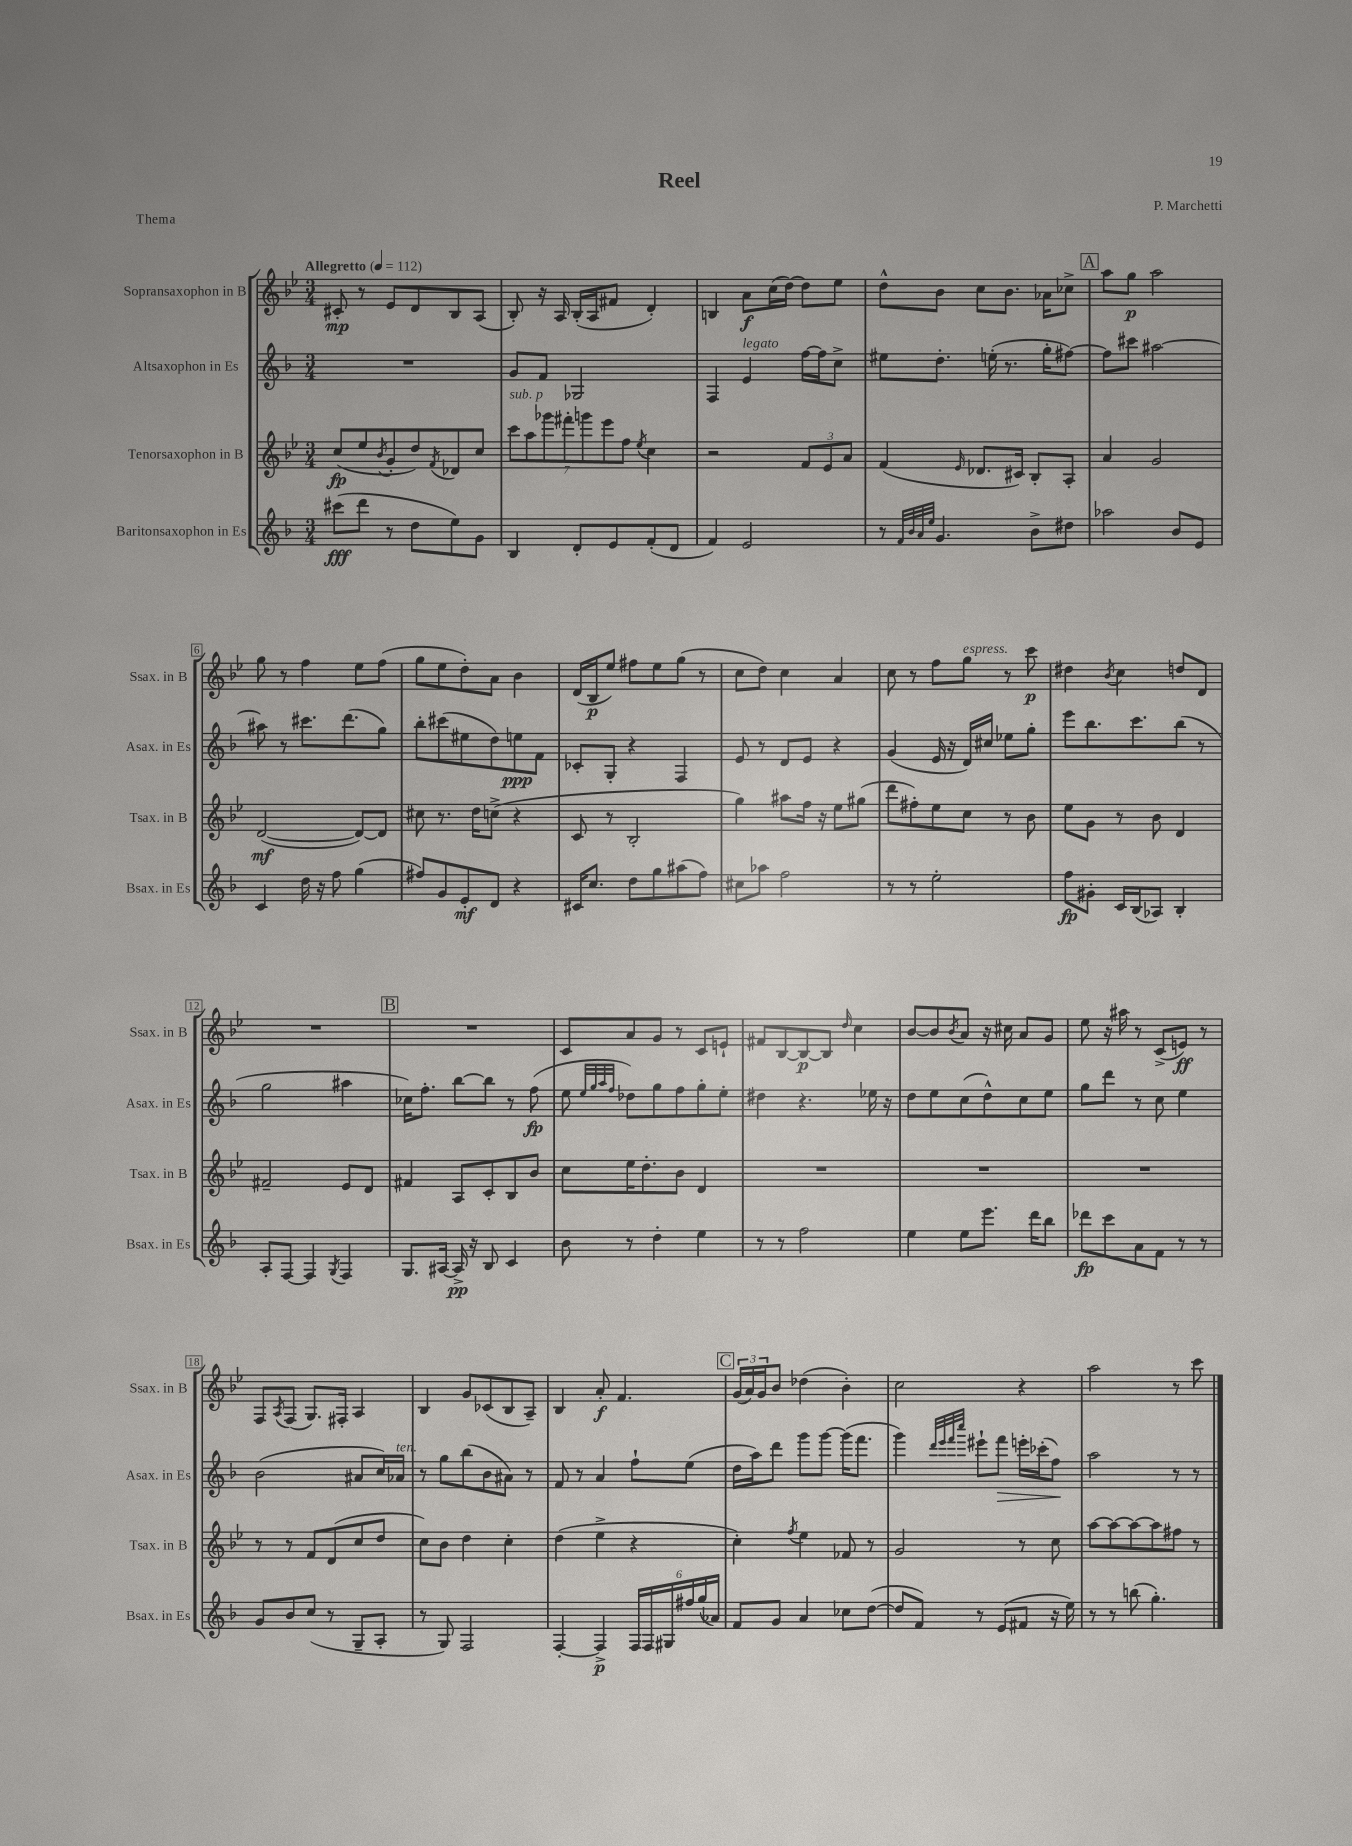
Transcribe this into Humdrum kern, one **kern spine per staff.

**kern	**kern	**kern	**kern
*staff4	*staff3	*staff2	*staff1
*clefG2	*clefG2	*clefG2	*clefG2
*k[b-]	*k[b-e-]	*k[b-]	*k[b-e-]
*M3/4	*M3/4	*M3/4	*M3/4
*MM112	*MM112	*MM112	*MM112
(8ccc#\L	(8cc/L	2.r	8c#'/
8ddd\J	8ee-/	.	8r
.	8qb-/	.	.
8r	8g'/	.	8e-/L
8dd\L	8dd/)	.	8d/
.	8qf/	.	.
8ee\)	8d-/	.	8B-/
8g\J	8cc/J	.	(8A/J
=	=	=	=
4B-/	14ccc\L	8g/L	8B-'/)
.	14aa\	.	.
.	.	8f/J	16r
.	14ggg-\	.	.
.	.	.	16A/
.	14fff#'\	.	.
8d'/L	.	2G-/	(16B-'/LL
.	14ggg\	.	.
.	.	.	16A/J
.	14eee-\	.	.
8e/	.	.	8f#/J
.	14ff\J	.	.
.	8qee-/	.	.
(8f'/	4cc\	.	4d'/)
8d/J	.	.	.
=	=	=	=
4f/)	2r	4F/	4B/
2e/	.	4e/	8a\L
.	.	.	(16cc\L
.	.	.	[16dd\JJ)
.	12f/L	[16ff\LL	8dd\]L
.	.	16ff\]J	.
.	12e-/	.	.
.	.	8cc^\J	8ee-\J
.	12a/J	.	.
=	=	=	=
8r	(4f/	8ee#\L	8dd^^\L
32qqf/LLL	.	.	.
32qqb-/	.	.	.
32qqa/	.	.	.
32qqee/JJJ	.	.	.
4.g/	.	8.dd'\J	8b-\J
.	16qqe-/	.	.
.	8.d-/L	.	8cc\L
.	.	(16ee'\	.
.	.	8.r	8.b-\J
.	16c#/Jk)	.	.
8b-^\L	8B-'/L	.	.
.	.	16gg'\LK	16a-\LK
8dd#\J	8A'/J	[8ff#\J)	8cc-^\J
=	=	=	=
2aa-\	4a/	8ff#\]L	8aa\L
.	.	8ccc#\J	8gg\J
.	2g/	[2aa#\	2aa\
8b-/L	.	.	.
8e/J	.	.	.
=	=	=	=
4c/	([2d/	8aa#\]	8gg\
.	.	8r	8r
16dd\	.	8.ccc#\L	4ff\
16r	.	.	.
8ff\	.	.	.
.	.	(8.ddd\	.
(4gg\	8d/_L)	.	8ee-\L
.	8d/]J	8gg\J)	(8ff\J
=	=	=	=
8ff#/L)	8cc#\	8bb-'\L	8gg\L
8g/	8.r	(8ccc#\	8ee-\
8e'/	.	8ee#\	8dd'\)
.	16dd\LK	.	.
8d/J	(8cc^\J	8dd\)	8a\J
4r	4r	8ee\	4b-\
.	.	8f\J	.
=	=	=	=
16c#/LK	8c/	8c-'/L	(16d/LL
8.cc/J	.	.	16B-/J
.	8r	8G'/J	8ee-/J)
8dd\L	2B-'/	4r	8ff#\L
8gg\	.	.	8ee-\
(8aa#\	.	4F/	(8gg\J
8ff\J)	.	.	8r
=	=	=	=
8cc#\L	4gg\)	8e/	8cc\L
8aa-\J	.	8r	8dd\J)
2ff\	8aa#\L	8d/L	4cc\
.	16ff\Jk	8e/J	.
.	16r	.	.
.	8ee-\L	4r	4a/
.	(8gg#\J	.	.
=	=	=	=
8r	8ddd\L	(4g/	8cc\
8r	8ff#'\)	.	8r
2ee'\	8ee-\	16e/	8ff\L
.	.	16r	.
.	8cc\J	16d/LL)	8gg\J
.	.	16cc#/JJ	.
.	8r	8ee-\L	8r
.	8b-\	8gg'\J	8ccc\
=	=	=	=
8ff\L	8ee-\L	8eee\L	4dd#\
8g#'\J	8g\J	8.bb-\	.
.	.	.	8qb-/
16c/LL	8r	.	4cc\
(16B-/J	.	8.ccc\	.
8A-/J)	8b-\	.	.
4B-'/	4d/	(8bb-\J	8dd/L
.	.	8r	8d/J
=	=	=	=
8A'/L	2f#~/	2gg\	2.r
[8F/J	.	.	.
4F/]	.	.	.
8qG/	.	.	.
4F/	8e-/L	4aa#\	.
.	8d/J	.	.
=	=	=	=
8.G/L	4f#/	16cc-\LK)	2.r
.	.	8.ff'\J	.
[16A#/Jk	.	.	.
16A#^/]	8A/L	[8bb-\L	.
16r	.	.	.
8B-/	8c'/	8bb-\]J	.
4c/	8B-/	8r	.
.	8b-/J	(8ff\	.
=	=	=	=
8b-\	8cc\L	8ee\	8c/L
.	.	32qqee/LLL	.
.	.	32qqgg/	.
.	.	32qqaa/	.
.	.	32qqff/JJJ	.
8r	16ee-\K	8dd-\L)	8a/
.	8.dd'\	.	.
4dd'\	.	8gg\	8g/J
.	8b-\J	8ff\	8r
4ee\	4d/	8gg'\	8c/L
.	.	8ee'\J	8e`/J
=	=	=	=
8r	2.r	4dd#\	8f#/L
8r	.	.	[8B-/
2ff\	.	4.r	8B-/_
.	.	.	8B-/]J
.	.	.	16qqdd/
.	.	.	4cc\
.	.	16ee-\	.
.	.	16r	.
=	=	=	=
4ee\	2.r	8dd\L	[8b-/L
.	.	8ee\	8b-/]
.	.	.	8qb-/
8ee\L	.	(8cc\	8a/J
8.eee\J	.	8dd^^\)	16r
.	.	.	16cc#\
.	.	8cc\	8a/L
16ddd\LK	.	.	.
8bb-\J	.	8ee\J	8g/J
=	=	=	=
8ddd-\L	2.r	8gg\L	8ee-\
8ccc\	.	8ddd\J	16r
.	.	.	16aa#\
8a\	.	8r	8r
8f\J	.	8cc\	(8c^/L
8r	.	4ee\	8e/J)
8r	.	.	8r
=	=	=	=
8g/L	8r	(2b-\	8F/L
.	.	.	8qA/
8b-/	8r	.	(8F/J
(8cc/J	8f/L	.	8.G/L)
8r	(8d/	.	.
.	.	.	16F#'/Jk
8G~/L	8cc/	8a#/L	4A/
8A'/J	8dd/J	16cc/L)	.
.	.	16a-/JJ	.
=	=	=	=
8r	8cc\L)	8r	4B-/
8G/)	8b-\J	8gg\L	.
2F/	4dd\	(8bb-\	8g/L
.	.	8b-\	(8c-/
.	4cc'\	8a#\J)	8B-/
.	.	8r	8A~/J)
=	=	=	=
[4F'/	(4dd\	8f/	4B-/
.	.	8r	.
4F^/]	4ee-^\	4a/	8a'/
.	.	.	4.f/
24F/LL	4r	8ff`\L	.
24F/	.	.	.
24G#/	.	.	.
24ff#/	.	(8ee\J	.
(24gg/	.	.	.
24a-/JJ)	.	.	.
=	=	=	=
8f/L	4cc'\)	16dd\LL	(24g/LL
.	.	.	24a/)
.	.	16aa\J)	.
.	.	.	24g/J
8g/J	.	8ddd\J	8b-/J
.	8qff/	.	.
4a/	4ee-\	8ggg\L	(4dd-\
.	.	[8ggg\J	.
8cc-\L	8f-/	(16ggg\]LK	4b-'\)
.	.	8.fff\J	.
([8dd\J	8r	.	.
=	=	=	=
8dd/]L	2g/	4ggg\)	2cc\
8f/J)	.	.	.
.	.	32qqddd/LLL	.
.	.	32qqeee/	.
.	.	32qqfff/	.
.	.	32qqcccc/JJJ	.
8r	.	8eee#`\L	.
(8e/L	.	8fff\J	.
8f#/J	8r	16eee'\LL	4r
.	.	(16ccc-'\J	.
16r	8cc\	8ff\J)	.
16ee\)	.	.	.
=	=	=	=
8r	[8aa\L	2aa\	2aa\
8r	8aa\_	.	.
(8bb\	8aa\_	.	.
4.gg'\)	8aa\]	.	.
.	8ff#\J	8r	8r
.	8r	8r	8ccc\
==	==	==	==
*-	*-	*-	*-
